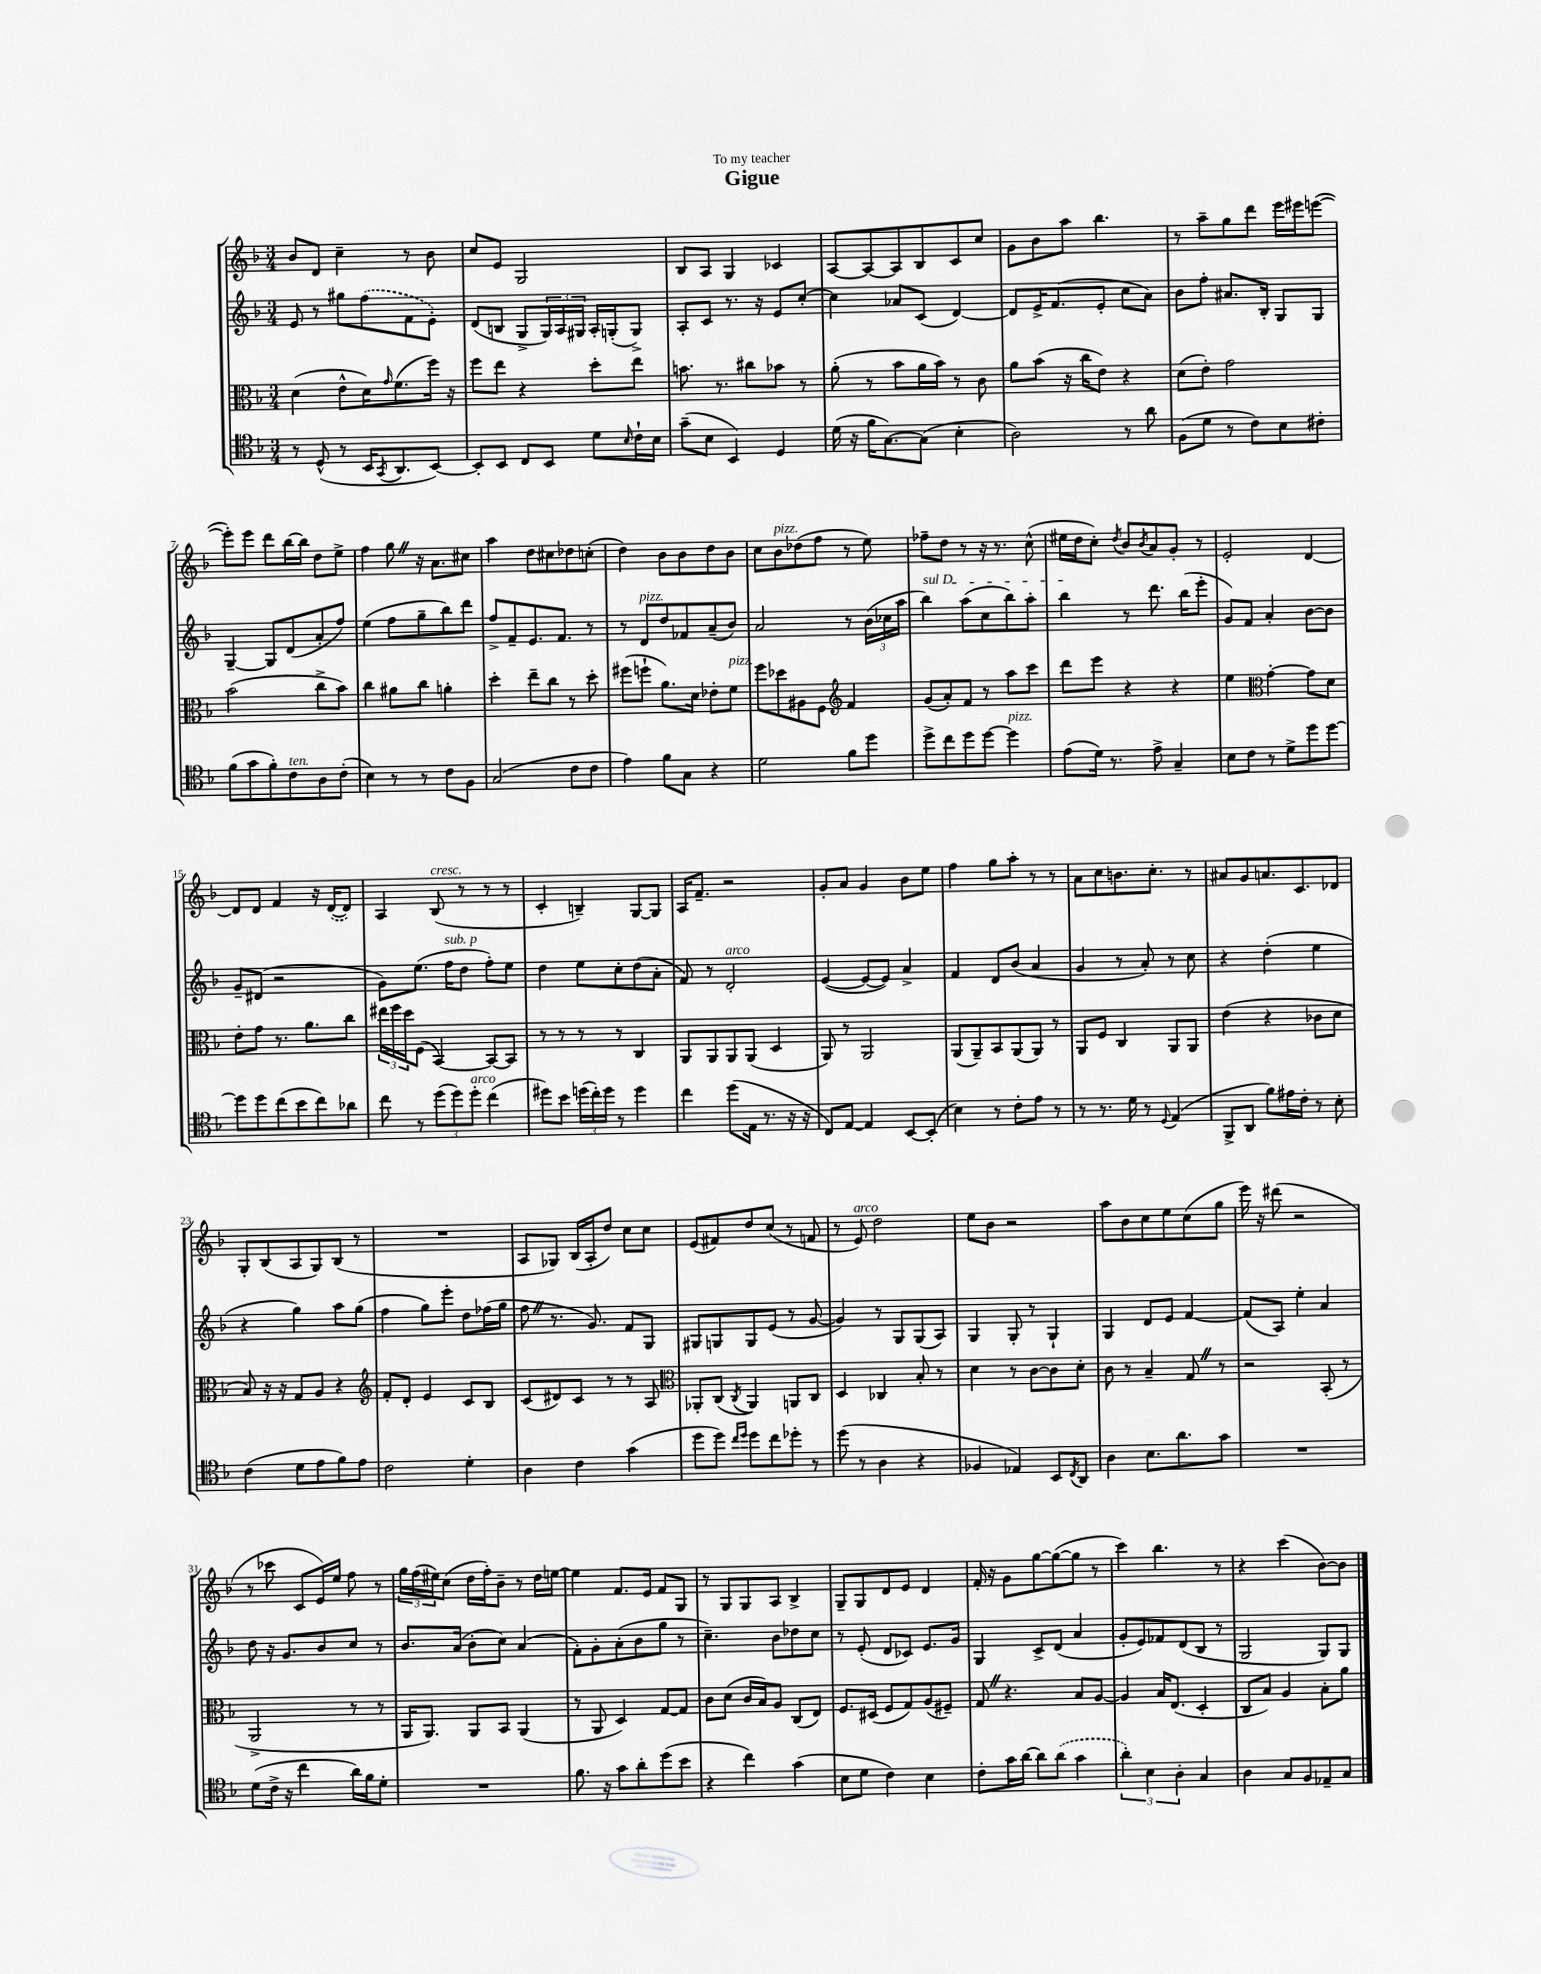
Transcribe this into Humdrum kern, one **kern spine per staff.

**kern	**kern	**kern	**kern
*part4	*part3	*part2	*part1
*staff4	*staff3	*staff2	*staff1
*clefC4	*clefC3	*clefG2	*clefG2
*k[b-]	*k[b-]	*k[b-]	*k[b-]
*M3/4	*M3/4	*M3/4	*M3/4
=1	=1	=1	=1
8r	(4d\	8e/	8b-/L
(8D^^/	.	8r	8d/J
8r	8e^^\L	8gg#X\L	4cc~\
16BB-/KL	16d\K)	(8ff\	.
8qGG/	16qqg/	.	.
8.AA/	(8.f\	.	.
.	.	8f\	8r
[8BB-/J)	16ff\Jk)	8e'\J)	8b-\
.	16r	.	.
=2	=2	=2	=2
8BB-'/L]	8ff\L	(8d/L	8cc/L
8BB-/J	8ee\J	8Bn/J	8e/J
8C/L	4r	8G^/L	2G/
8BB-/J	.	24G/L)	.
.	.	24A/	.
.	.	24G#X/JJ	.
8d\L	8dd'\L	16A'/LL	.
.	.	(16Gn'/J	.
16qqB-/	.	.	.
16c`\L	8ee\J	8G^/J)	.
16B-\JJ	.	.	.
=3	=3	=3	=3
(8g~\L	8.bn\	8A'/L	8B-/L
8B-\J	.	8c/J	8A/J
.	8.r	.	.
4BB-/)	.	8.r	4G/
.	8cc#X\L	.	.
.	.	16r	.
4D/	8b-X\J	8e/L	4c-X/
.	8r	[8cc'/J	.
=4	=4	=4	=4
(16d\	(8a'\	4cc\]	[8A/L
16r	.	.	.
16f\KL	8r	.	8A/_
[8.G\)	.	.	.
.	8b-\L	8a-X/L	8A/]
(8G\J]	16a\L	(8c/J	8B-/
.	16b-\JJ)	.	.
4B-'\	8r	[4d/)	8c/
.	8c\	.	8cc/J
=5	=5	=5	=5
2A\)	8a\L	8d/L]	8g\L
.	(8b-\J	16e^/K	8b-\
.	.	(8.f/	.
.	16r	.	8aa\J
.	16cc\KL	.	.
.	8e\J)	8e'/J	4.bb-\
8r	4r	8cc\L	.
8a\	.	8a\J)	.
=6	=6	=6	=6
(8F\L	(8d\L	8b-\L	8r
8d\J	8e'\J)	8ff'\J	8aa~\L
8r	2g\	8.a#X/L	8gg\
8c\L)	.	.	8ddd\J
.	.	16B-'/Jk	.
8B-\	.	8G/L	16eee\LL
.	.	.	16eee#X\J
8c#X'\J	.	8G/J	([8eeen\J
!!LO:LB:g=z
=7	=7	=7	=7
(8f\L	(2b-\	[4G~/	8eee'\L])
8g\	.	.	8eee\J
8f'\)	.	8G/L]	8ddd\L
!LO:TX:a:i:t=ten.	!	!	!
8c\	.	(8d/	[16bb-\L
.	.	.	16bb-\JJ]
8A\	8cc^\L	8a'/	8dd\L
(8c'\J	8b-\J)	8ff/J)	8ee^\J
=8	=8	=8	=8
4B-\)	4cc\	(4ee\	4ff\
8r	8a#X\L	8ff\L	8ggZ\
8r	8cc\J	8gg~\	16r
.	.	.	8.a\L
8c\L	4an'\	8bb-\)	.
8F\J	.	8ddd\J	8cc#X\J
=9	=9	=9	=9
(2G/	4dd'\	8ff^/L	4aa\
.	.	8f~/	.
.	8ee~\L	8.e/	8dd\L
.	8cc\J	.	8cc#X\
.	.	8.f/J	.
8c\L	8r	.	8dd-X\
8c\J	8dd'\	8r	(8ccn'\J
=10	=10	=10	=10
4e\)	(8ff#X\L	8r	4dd\)
!	!	!LO:TX:a:i:t=pizz.	!
.	8ffn`\J	8d/L	.
8f\L	8.a\L)	8dd/	8b-\L
8G\J	.	8f-X/	8b-\
.	16d\Jk	.	.
4r	8e-X'\L	(8a~/	8dd\
!	!LO:TX:a:i:t=pizz.	!	!
.	8f\J	8b-/J)	8b-\J
=11	=11	=11	=11
2d\	8ff\L	2a/	8cc\L
!	!	!	!LO:TX:a:i:t=pizz.
.	8dd-X\	.	8b-\
.	8A#X\	.	(8dd-X\
.	8F\J	.	8ff\J
*	*clefG2	*	*
8f\L	4f/	8r	8r
8dd\J	.	(24b-\LL	8ee\)
.	.	24cc-X\	.
.	.	24aa\JJ	.
=12	=12	=12	=12
!	!	!LO:TX:a:i:t=sul D	!
8dd^\L	(8g/L	4bb-\)	8ff-X~\L
8cc\	8a'/)	.	8dd\J
8dd\	8f/J	(8aa\L	8r
[8dd\J	8r	8cc\	16r
.	.	.	8.r
!LO:TX:a:i:t=pizz.	!	!	!
4dd\]	8aa\L	8bb-\)	.
.	8ccc\J	8aa'\J	(8cc^^\
=13	=13	=13	=13
(8e\L	8ddd\L	4bb-\	16ee#X\LL
.	.	.	16dd\J
16d\Jk)	8eee\J	.	8cc'\J)
8.r	.	.	.
.	.	.	8qdd/
.	4r	8r	8b-/L
.	.	.	8qb-/
8e^\	.	8.ddd\	8a/
4G~/	4r	.	8g'/J
.	.	(16bb-\KL	.
.	.	8eee'\J	8r
=14	=14	=14	=14
8B-\L	4ee\	8g/L)	2e'/
8c\J	.	8f/J	.
*	*clefC3	*	*
8r	[4g'\	4a'/	.
8d^\L	.	.	.
8dd\	8g\L]	[8b-\L	[4d/
[8dd\J	8d\J	8b-\J]	.
!!LO:LB:g=z
=15	=15	=15	=15
8dd\L]	8e'\L	8g~/L	8d/L]
8dd\	8g\J	(8d#X/J	8d/J
(8cc\	8.r	2r	4f/
8b-\	.	.	.
.	8.a\L	.	.
8cc\)	.	.	16r
.	.	.	([16d/KL
8a-X\J	8cc\J	.	8d/J])
=16	=16	=16	=16
8cc\	24ee#X\LL	8g\L)	4A/
.	24ff\	.	.
.	24dd\J	.	.
8r	(8F\J	(8.ee\J	.
!	!	!	!LO:TX:a:i:t=cresc.
(12dd\L	[4BB-/)	.	(8B-/
!	!	!LO:TX:a:i:t=sub. p	!
.	.	16ff\KL	.
12dd\)	.	.	.
.	.	8dd\J	8r
!LO:TX:a:i:t=arco	!	!	!
12dd'\J	.	.	.
(4cc\	8BB-/L_	8ff'\L)	8r
.	8BB-/J]	8ee\J	8r
=17	=17	=17	=17
8dd#X\L)	8r	4dd\	4c'/
8b-\J	8r	.	.
(24ddn\LL	8r	8ee\L	4Bn~/)
24cc'\)	.	.	.
24dd\JJ	.	.	.
8r	8r	8cc'\	.
4dd\	4C/	(8dd\	[8G/L
.	.	8a'\J	8G/J]
=18	=18	=18	=18
4cc\	8AA/L	8f/)	16A/KL
.	.	.	8.f~/J
.	8AA/	8r	.
!	!	!LO:TX:a:i:t=arco	!
(8dd\L	8AA/	2d'/	2r
16E\Jk	(8AA/J	.	.
8.r	.	.	.
.	4D/	.	.
16r	.	.	.
16r	.	.	.
=19	=19	=19	=19
8C/L)	8AA/)	([4e/	8g'/L
[8E/J	8r	.	8a/J
4E/]	2AA/	8e/L_	4g/
.	.	8e/J])	.
[8BB-/L	.	4a^/	8b-\L
(8BB-'/J]	.	.	8ee\J
=20	=20	=20	=20
4B-\)	(8AA/L	4f/	4ff\
.	8AA~/)	.	.
8r	8BB-/	8d/L	8gg\L
8c'\L	(8AA/	(8b-/J	8aa'\J
8e\J	8AA/J)	4a/	8r
8r	8r	.	8r
=21	=21	=21	=21
8r	8AA/L	4g/	8a\L
8.r	8F/J	.	8cc\
.	4C/	8r	8.bn\
16d\	.	.	.
8r	.	8a'/)	.
.	.	.	8.cc'\J
8qqD/	.	.	.
(4E/	8AA/L	8r	.
.	8AA/J	8cc\	8r
=22	=22	=22	=22
8FF^/L	(4e\	4r	8a#X/L
8AA/J	.	.	8g/
8f\L)	4r	(4dd'\	8.an/
16e#X\L	.	.	.
16c'\JJ	.	.	8.c/
8r	8c-X\L	4ee\	.
8B-'\	8d\J	.	8d-X/J
!!LO:LB:g=z
=23	=23	=23	=23
(4c\	8B-/)	4r	8G'/L
.	16r	.	(8B-/
.	16r	.	.
8d\L	8G/L	4gg\)	8A/
8e\	8A/J	.	8G/)
8f\)	4r	8aa\L	(8B-/J
8e\J	.	(8gg\J	8r
=24	=24	=24	=24
*	*clefG2	*	*
2c\	8f'/L	4ff\	2.r
.	8d'/J	.	.
.	4e/	8gg\L)	.
.	.	8eee'\J	.
4d'\	8c/L	8dd\L	.
.	8B-/J	(16ff-X\L	.
.	.	16gg\JJ	.
=25	=25	=25	=25
4A\	(8c/L	8ffZ\	8A/L
.	8d#X/)	8.r	8G-X/J)
4c\	8c/J	.	(16B-/LL
.	.	8.g/)	16A'/J
.	8r	.	8dd/J)
(4g\	8r	8f/L	8cc\L
.	8A/	8G/J	8cc\J
=26	=26	=26	=26
*	*clefC3	*	*
8dd\L	8AA-X'/L	8G#X/L	(8e/L
8dd\J)	(8C/J	8Gn/	8f#X/)
16qqcc/LL	.	.	.
16qqdd/JJ	8qC/	.	.
8dd\L	4AA-/)	8G/	8dd/
8cc\	.	(8e/J	(8cc/J
8dd-X'\J	8AAn/L	8r	8r
8r	8C/J	[8g/	8fn/
=27	=27	=27	=27
(8dd\	4D/	4g/])	8r
!	!	!	!LO:TX:a:i:t=arco
8r	.	.	8e/)
4A\	4C-X/	8r	2dd\
.	.	8G/L	.
4r	8B-'/	(8G/	.
.	8r	8A/J)	.
=28	=28	=28	=28
4F-X/	4d\	4G/	8ee\L
.	.	.	8b-\J
4E-X/)	8r	8G'/	2r
.	[8c\L	8r	.
8BB-/L	8c\]	4G`/	.
8qC/	.	.	.
8AA/J	8d'\J	.	.
=29	=29	=29	=29
4A\	8c\	4G/	8aa\L
.	8r	.	8b-\
8.B-\L	4B-~/	8d/L	8cc\
.	.	8e/J	8ee\
8.a\	.	.	.
.	8GZ/	[4f/	(8cc\
8g\J	8r	.	8gg\J
=30	=30	=30	=30
2.r	2r	(8f/L]	16eee\)
.	.	.	16r
.	.	8A/J)	(8ddd#X\
.	.	4ee'\	2r
.	(8BB-'/	4a/	.
.	8r	.	.
!!LO:LB:g=z
=31	=31	=31	=31
(8d\L	2AA^/	8dd\	8r
16c^\Jk	.	16r	8ccc-X\
16r	.	8.g/L	.
4cc\	.	.	8c/L
.	.	8b-/	16e/L)
.	.	.	16ee/JJ
16a\LL)	8r	8cc/J	8ff\
16f\J	.	.	.
8d'\J	8r	8r	8r
=32	=32	=32	=32
2.r	16AA/KL	8.b-/L	24gg\LL
.	.	.	(24ff\
.	8.AA/J)	.	.
.	.	.	24ee#X\J)
.	.	.	(8cc\J
.	.	(16a/Jk	.
.	8AA/L	8b-'\L	16dd\LL
.	.	.	16ff'\J)
.	8BB-/J	8cc\J)	8b-~\J
.	(4AA/	(4a/	8r
.	.	.	16dd\LL
.	.	.	[16een\JJ
=33	=33	=33	=33
8.f\	8r	8f'\L)	4ee\]
.	8AA/	8g'\	.
16r	.	.	.
8g\L	4D/)	(8a'\	8.f/L
8a'\	.	8b-\	.
.	.	.	16e/Jk
(8dd\	[8G/L	8gg\J	8f/L
8b-\J	8G/J]	8r	8G/J
=34	=34	=34	=34
4r	8c\L	4.cc~\)	8r
.	(8d\J	.	8G/L
4cc\)	16c/LL	.	8G/
.	16B-/J)	.	.
.	8A/J	8b-\L	8A/J
(4g\	(8C/L	8dd-X\	4B-^/
.	8E/J)	8cc\J	.
=35	=35	=35	=35
8B-\L	8.F/L	8r	8G~/L
8d\J	.	(8e'/	8G/
.	(16D#X/Jk	.	.
4c\)	8F/L	8d/L	8d/
.	8G/)	8c-X/J)	8e/J
4B-\	(8A/	8.e/L	4d/
.	8F#X~/J)	.	.
.	.	16g/Jk	.
=36	=36	=36	=36
8c'\L	8GZ/	4G/	16f'/
.	.	.	16r
16g\L	4.r	.	8g\L
[16a\JJ	.	.	.
8a\L]	.	8c^/L	[8gg\
(8a\J	.	(8d/J	(8gg\_
4g\	8B-/L	4a/	8gg\J]
.	[8A/J	.	8r
=37	=37	=37	=37
6a'\)	4A/]	8g'/L	4ccc\)
.	.	8e/)	.
6B-\	.	.	.
.	16B-/KL	8f-X/	4.bb-\
.	(8.E/J	.	.
6A'\	.	.	.
.	.	(8d/	.
4G/	4D'/	8B-/J	.
.	.	8r	8r
=38	=38	=38	=38
4A\	8C/L	2G/	4r
.	8B-/J)	.	.
8G/L	4A/	.	(4ccc\
8F/	.	.	.
8E-X~/	8B-'\L	8G/L)	[8b-\L)
8G/J	8a\J	8G/J	8b-\J]
==	==	==	==
*-	*-	*-	*-
